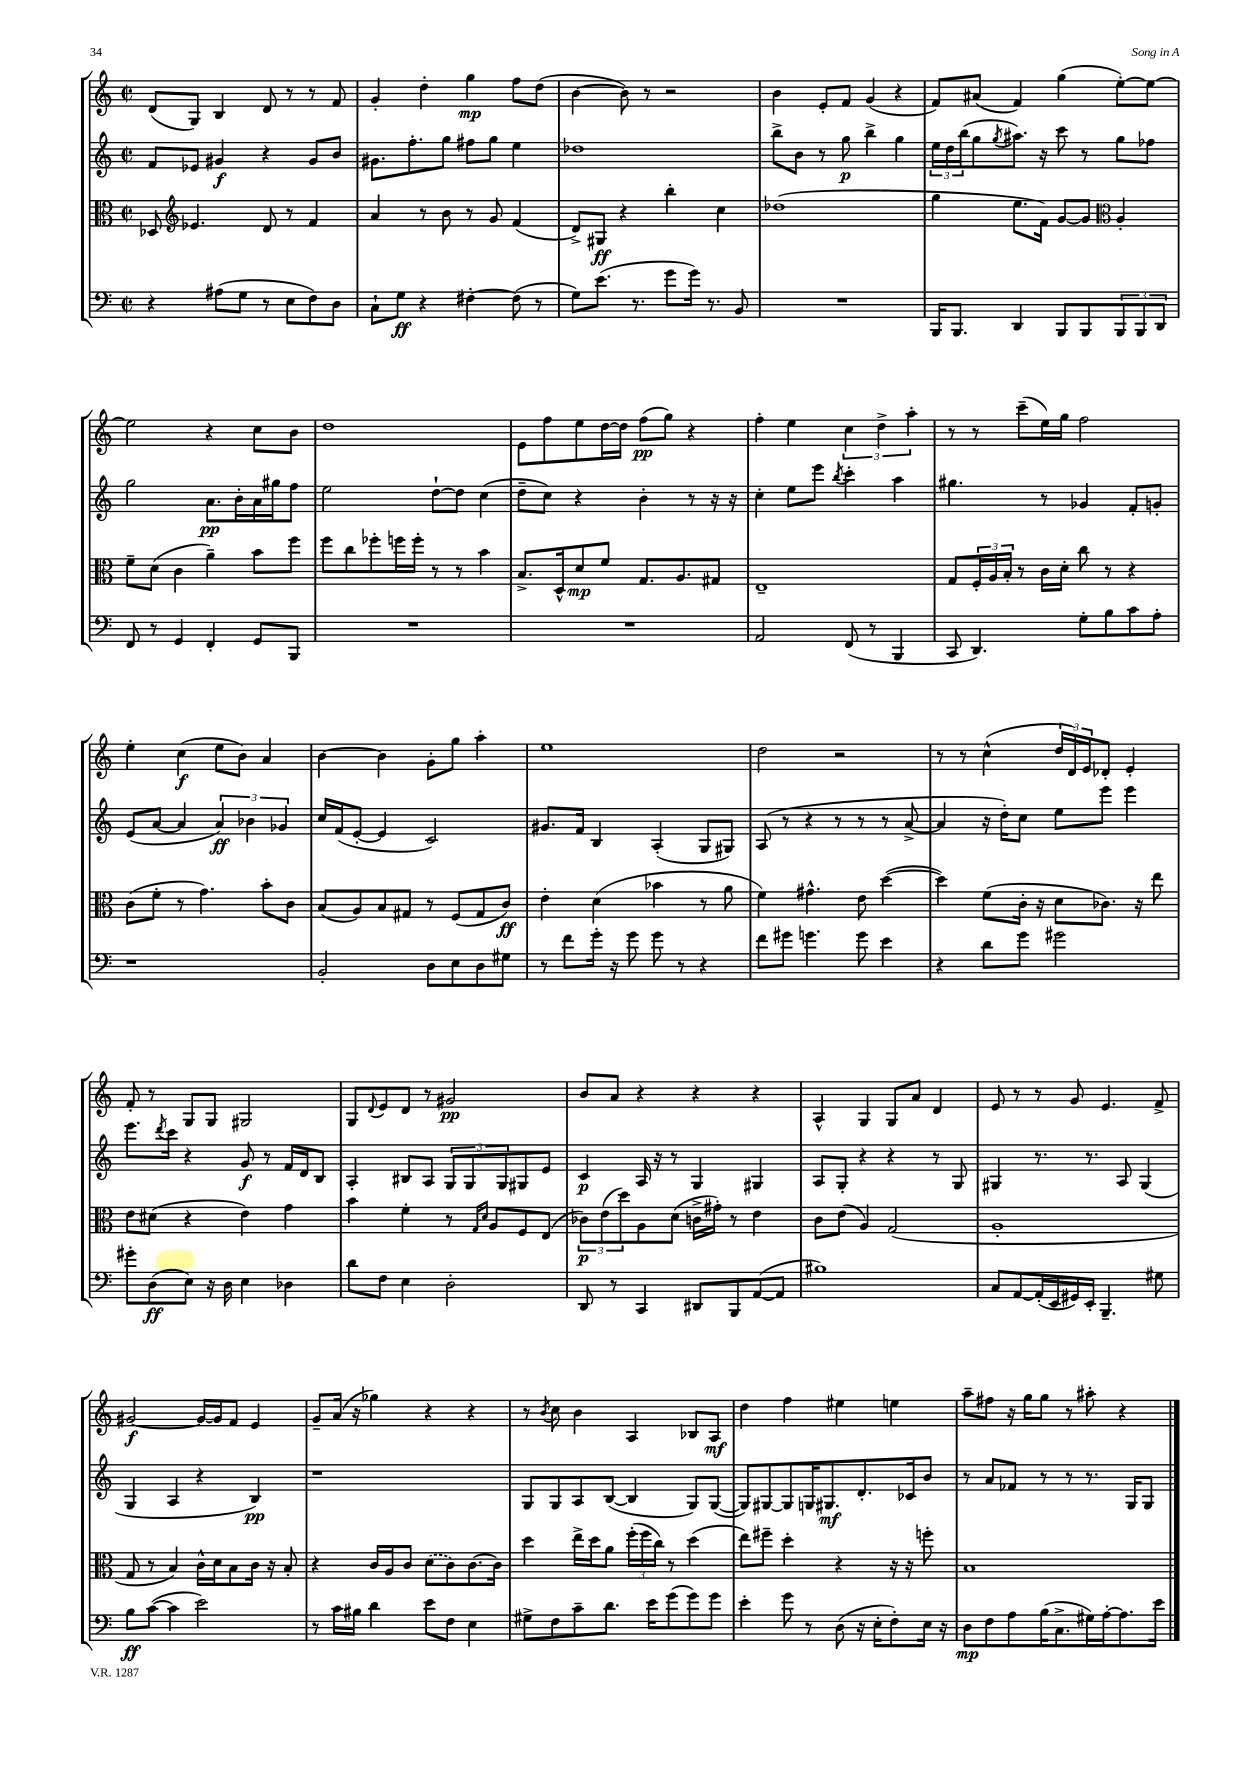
<<
\new StaffGroup <<
\new Staff = "s0" {
    \clef treble \key c \major \defaultTimeSignature \time 2/2
    d'8( g8) b4 d'8 r8 r8 f'8 |
    g'4-. d''4-. g''4\mp f''8 d''8( |
    b'4~ b'8) r8 r2 |
    b'4 e'8-. f'8 g'4( r4 |
    f'8) ais'8( f'4) g''4( e''8~-.) e''8~ |
    e''2 r4 c''8 b'8 |
    d''1 |
    e'8 f''8 e''8 d''16~ d''16 f''8\pp( g''8) r4 |
    f''4-. e''4 \tuplet 3/2 { c''4 d''4-> a''4-. } |
    r8 r8 c'''8--( e''16) g''16 f''2 |
    e''4-. c''4\f( e''8 b'8) a'4 |
    b'4~ b'4 g'8-. g''8 a''4-. |
    e''1 |
    d''2 r2 |
    r8 r8 c''4-^( \tuplet 3/2 { d''16 d'16) e'16 } des'8-. e'4-. |
    f'8-. r8 g8 g8 gis2 |
    g8 \appoggiatura { d'8 } e'8 d'8 r8 gis'2\pp |
    b'8 a'8 r4 r4 r4 |
    a4-^ g4 g8 a'8 d'4 |
    e'8 r8 r8 g'8 e'4. f'8-> |
    gis'2~\f gis'16~ gis'16 f'8 e'4 |
    g'8-- a'16( r16 ges''4) r4 r4 |
    r8 \acciaccatura { b'8 } c''8 b'4 a4 bes8 a8\mf |
    d''4 f''4 eis''4 e''4 |
    a''8-- fis''8 r16 g''16 g''8 r8 ais''8-. r4 \bar "|." |
}
\new Staff = "s1" {
    \clef treble \key c \major \defaultTimeSignature \time 2/2
    f'8 ees'8 gis'4\f r4 gis'8 b'8 |
    gis'8. f''8.-. g''8 fis''8 g''8 e''4 |
    des''1 |
    b''8-> b'8 r8 g''8\p b''4-> g''4 |
    \tuplet 3/2 { e''16 d''16 b''16( } g''8 \acciaccatura { g''8 } ais''8.) r16 c'''8 r8 g''8 fes''8 |
    g''2 a'8.\pp b'16-. a'16 gis''16 f''8 |
    e''2 d''8~-! d''8 c''4( |
    d''8-- c''8) r4 b'4-. r8 r16 r16 |
    c''4-. e''8 e'''8 \acciaccatura { b''8 } c'''4-. a''4 |
    gis''4. r8 ges'4 f'8-. g'8-. |
    e'8( a'8~ a'4 \tuplet 3/2 { a'4\ff) bes'4 ges'4 } |
    c''16 f'16( e'8~-. e'4 c'2) |
    gis'8. f'16 b4 a4-.( g8 gis8) |
    a8( r8 r4 r8 r8 r8 a'8~-> |
    a'4 r16 d''16-.) c''8 e''8 e'''8 e'''4 |
    e'''8. \acciaccatura { d'''8 } c'''16 r4 g'8\f r8 f'16 d'16 b8 |
    a4-. bis8 a8 \tuplet 3/2 { g8 g8 g8 } gis8 e'8 |
    c'4\p a16 r16 r8 g4 gis4 |
    a8 g8-. r4 r4 r8 g8 |
    gis4 r8. r8. a8 gis4( |
    g4 a4 r4 b4\pp) |
    r1 |
    g8 g8 a8 b8~( b4 g8) g8~( |
    g8) gis8~ gis8 g16 gis8.\mf d'8.-. ces'16 b'8 |
    r8 a'8 fes'8 r8 r8 r8. g16 g8 \bar "|." |
}
\new Staff = "s2" {
    \clef alto \key c \major \defaultTimeSignature \time 2/2
    des8 \clef treble ees'4. d'8 r8 f'4 |
    a'4 r8 b'8 r8 g'8 f'4( |
    d'8->) gis8\ff r4 b''4-. c''4 |
    des''1( |
    g''4 e''8. f'16) g'8~ g'8 \clef alto a4-. |
    f'8-- d'8( c'4 a'4--) b'8 f''8 |
    f''8 c''8 fes''8-. f''16 f''16-. r8 r8 b'4 |
    b8.-> d16-^ d'8\mp f'8 g8. a8. gis8 |
    e1-- |
    g8 \tuplet 3/2 { f16-. a16 b16-. } r8 c'16 d'16-. c''8 r8 r4 |
    c'8( f'8-. r8 g'4.) b'8-. c'8 |
    b8( a8) b8 gis8 r8 f8( gis8 c'8\ff) |
    e'4-. d'4( bes'4 r8 a'8 |
    f'4) gis'4.-^ e'8 d''4~( |
    d''4) f'8( c'16-. r16 d'8 ces'8.) r16 e''8 |
    e'8 dis'8( r4 e'4) g'4 |
    b'4 f'4-. r8 \grace { g16 d'16 } a8 f8 e8( |
    \tuplet 3/2 { ces'8\p) e'8( d''8) } a8 d'8( c'16-> gis'16-.) r8 e'4 |
    c'8 e'8( a4) g2( |
    a1-. |
    g8 r8 b4) c'16-^ d'16 b8 c'16 r16 b8-. |
    r4 c'16 a16 c'8 \once \slurDashed d'8( c'8) c'8.~ c'16 |
    d''4 e''16-> d''16 a'8 \tuplet 3/2 { f''16-.( f''16 c''16) } r8 d''4( |
    e''8) fis''8-- d''4-. r4 r16 r16 f''8-. |
    b1 \bar "|." |
}
\new Staff = "s3" {
    \clef bass \key c \major \defaultTimeSignature \time 2/2
    r4 ais8( g8 r8 e8 f8) d8 |
    c8-! g8\ff r4 fis4~-. fis8( r8 |
    g8) e'8.( r8. g'8 g'16) r8. b,8 |
    R1 |
    b,,16 b,,8. d,4 b,,8 b,,8 \tuplet 3/2 { b,,8 b,,8 d,8 } |
    f,8 r8 g,4 f,4-. g,8 b,,8 |
    R1 |
    R1 |
    a,2 f,8( r8 b,,4 |
    c,8 d,4.) g8-. b8 c'8 a8-. |
    r1 |
    b,2-. d8 e8 d8 gis8 |
    r8 f'8 g'16-. r16 g'8 g'8 r8 r4 |
    f'8 gis'8 g'4. g'8 e'4 |
    r4 d'8 g'8 gis'2 |
    gis'8-. d8\ff( e8) r16 d16 e4 des4 |
    d'8 f8 e4 d2-. |
    d,8 r8 c,4 dis,8 b,,8 a,8~( a,8 |
    bis1) |
    c8 a,8~ a,16-.( e,16 gis,16) e,16-. b,,4.-- gis8 |
    b8\ff c'8~( c'4 e'2) |
    r8 c'16 bis16 d'4 e'8 f8 e4 |
    gis8-> f8 c'8-- d'8. e'16 g'8( g'8) g'8 |
    e'4-. g'8 r8 d8( r16 e16-. f8-.) e16 r16 |
    d8\mp f8 a8 b16( c8.-> gis16) a16~-. a8. e'16 \bar "|." |
}
>>
>>
\layout { \context { \Score \remove "Bar_number_engraver" } }
